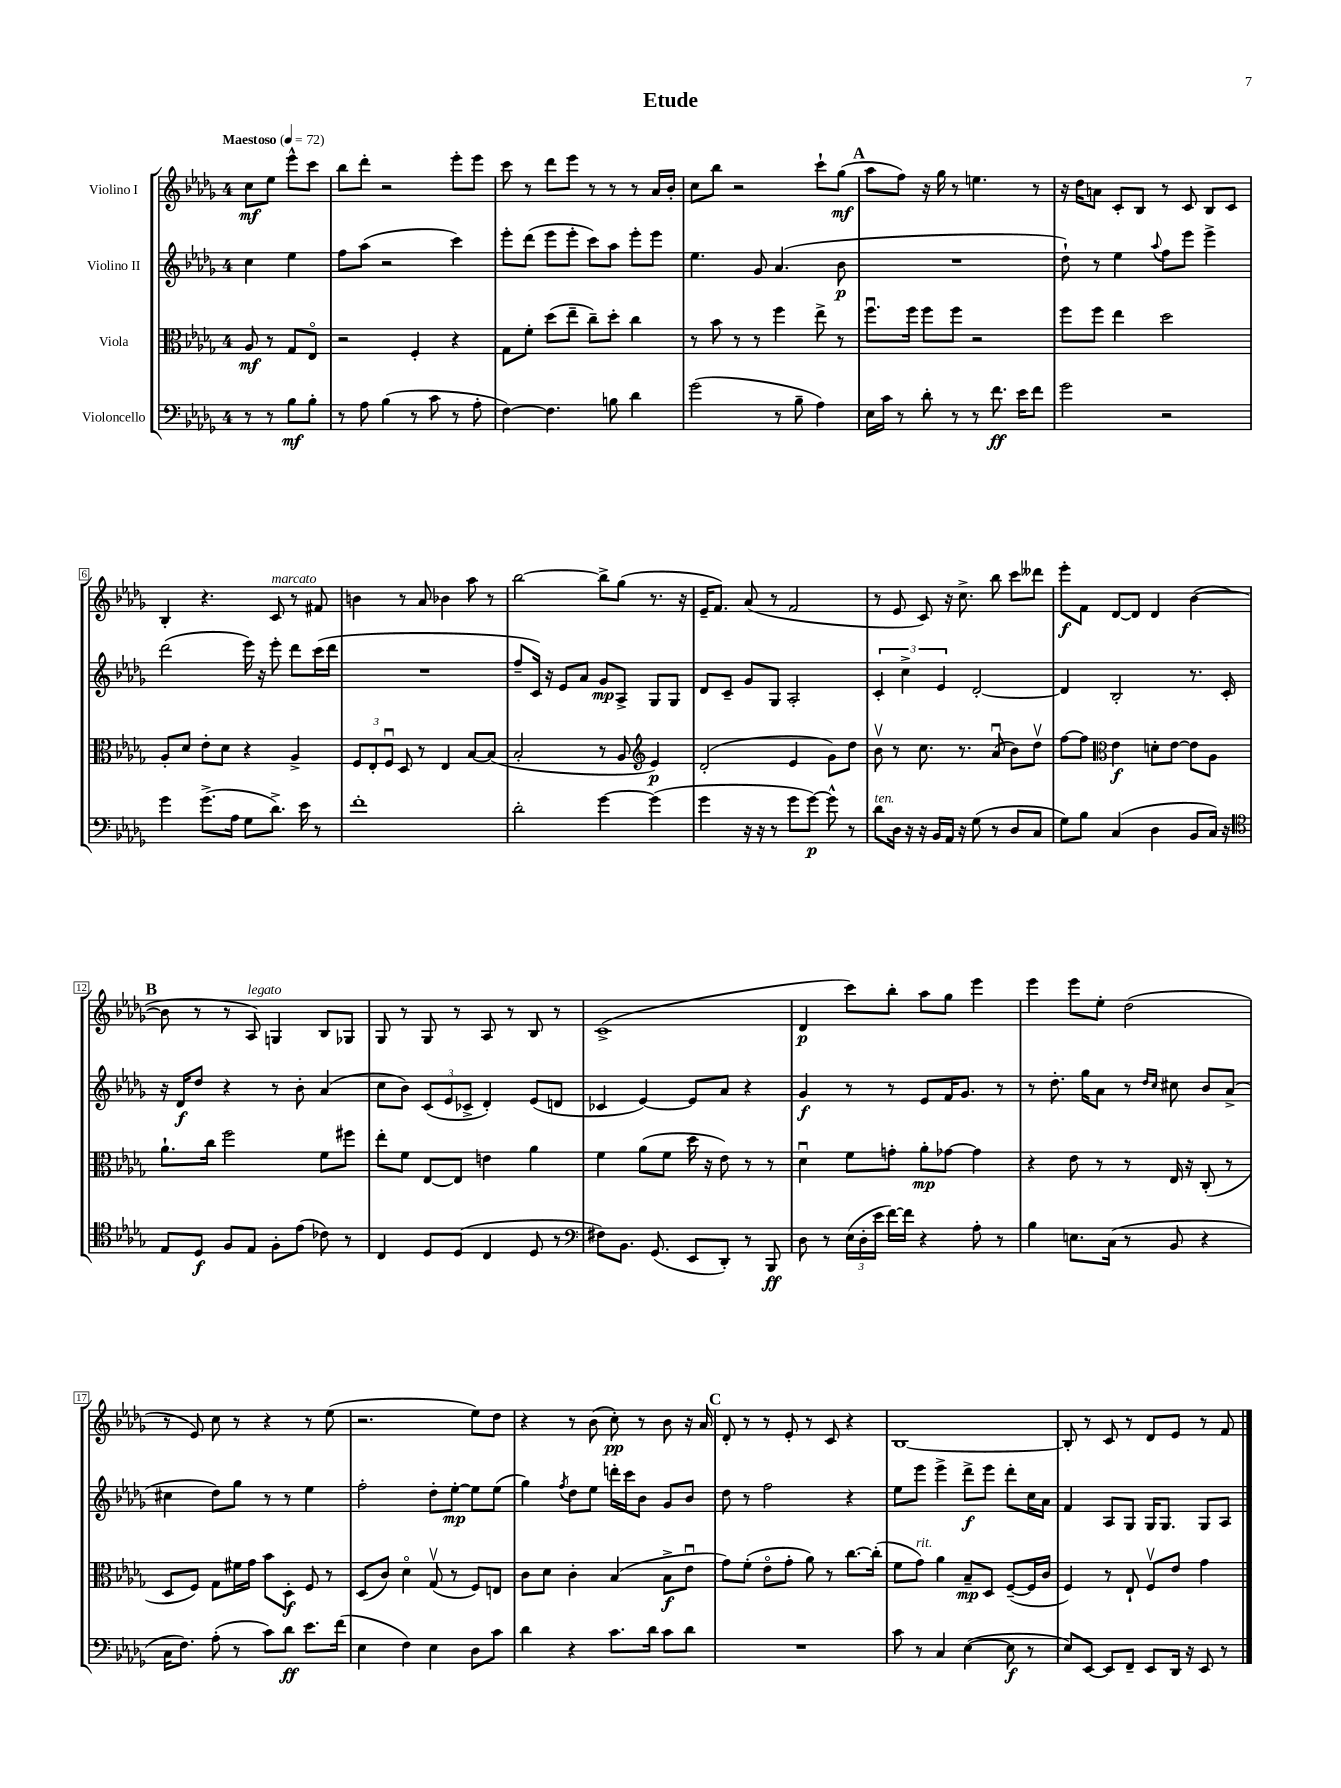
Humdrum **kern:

**kern	**dynam	**kern	**dynam	**kern	**dynam	**kern	**dynam
*part4	*part4	*part3	*part3	*part2	*part2	*part1	*part1
*staff4	*staff4	*staff3	*staff3	*staff2	*staff2	*staff1	*staff1
*I"Violoncello	*	*I"Viola	*	*I"Violino II	*	*I"Violino I	*
*clefF4	*	*clefC3	*	*clefG2	*	*clefG2	*
*k[b-e-a-d-g-]	*	*k[b-e-a-d-g-]	*	*k[b-e-a-d-g-]	*	*k[b-e-a-d-g-]	*
*M4/4	*	*M4/4	*	*M4/4	*	*M4/4	*
*MM72	*	*MM72	*	*MM72	*	*MM72	*
=	=	=	=	=	=	=	=
!	!	!	!	!	!	!LO:TX:a:B:t=Maestoso	!
8r	.	8A-/	mf	4cc\	.	8cc\L	mf
8r	.	8r	.	.	.	8ee-\J	.
8B-\L	mf	8G-/L	.	4ee-\	.	8eee-^^\L	.
8B-'\J	.	8E-/J	.	.	.	8ccc\J	.
=1	=1	=1	=1	=1	=1	=1	=1
8r	.	2r	.	8ff\L	.	8bb-\L	.
8A-\	.	.	.	(8aa-\J	.	8ddd-'\J	.
(4B-\	.	.	.	2r	.	2r	.
8r	.	4F'/	.	.	.	.	.
8c\	.	.	.	.	.	.	.
8r	.	4r	.	4ccc\)	.	8eee-'\L	.
8A-'\	.	.	.	.	.	8eee-\J	.
=2	=2	=2	=2	=2	=2	=2	=2
[4F\)	.	8G-\L	.	8eee-'\L	.	8ccc\	.
.	.	8f'\J	.	(8ddd-\J	.	8r	.
4.F\]	.	(8dd-\L	.	8eee-\L	.	8ddd-\L	.
.	.	8ee-~\J	.	8eee-'\J	.	8eee-\J	.
.	.	8cc~\L)	.	8ccc\L)	.	8r	.
8Bn\	.	8dd-'\J	.	8aa-\J	.	8r	.
4d-\	.	4cc\	.	8eee-'\L	.	8r	.
.	.	.	.	8eee-\J	.	16a-/LL	.
.	.	.	.	.	.	16b-'/JJ	.
=3	=3	=3	=3	=3	=3	=3	=3
(2g-\	.	8r	.	4.ee-\	.	8cc\L	.
.	.	8b-\	.	.	.	8bb-\J	.
.	.	8r	.	.	.	2r	.
.	.	8r	.	8g-/	.	.	.
8r	.	4ff\	.	(4.a-/	.	.	.
8B-~\	.	.	.	.	.	.	.
4A-\)	.	8ee-^\	.	.	.	8ccc`\L	.
.	.	8r	.	8b-\	p	(8gg-\J	mf
!!LO:REH:place=s1:t=A
=4	=4	=4	=4	=4	=4	=4	=4
16E-\LL	.	8.ffu\L	.	1r	.	8aa-\L	.
16c\JJ	.	.	.	.	.	.	.
8r	.	.	.	.	.	8ff\J)	.
.	.	16ff\Jk	.	.	.	.	.
8d-'\	.	8ff\L	.	.	.	16r	.
.	.	.	.	.	.	16gg-\	.
8r	.	8ff\J	.	.	.	8r	.
8r	.	2r	.	.	.	4.een\	.
8.f\	ff	.	.	.	.	.	.
16e-\KL	.	.	.	.	.	.	.
8f\J	.	.	.	.	.	8r	.
=5	=5	=5	=5	=5	=5	=5	=5
2g-\	.	8ff\L	.	8dd-`\)	.	16r	.
.	.	.	.	.	.	16dd-\KL	.
.	.	8ff\J	.	8r	.	8an\J	.
.	.	4ee-\	.	4ee-\	.	8c'/L	.
.	.	.	.	.	.	8B-/J	.
.	.	.	.	8qqaa-/	.	.	.
2r	.	2dd-\	.	8ff\L	.	8r	.
.	.	.	.	8eee-\J	.	8c/	.
.	.	.	.	4eee-^\	.	8B-/L	.
.	.	.	.	.	.	8c/J	.
!!LO:LB:g=z
=6	=6	=6	=6	=6	=6	=6	=6
4g-\	.	8A-'/L	.	(2ddd-\	.	4B-'/	.
.	.	8d-/J	.	.	.	.	.
(8.g-^\L	.	8e-'\L	.	.	.	4.r	.
.	.	8d-\J	.	.	.	.	.
16A-\Jk	.	.	.	.	.	.	.
8G-\L	.	4r	.	16eee-\)	.	.	.
.	.	.	.	16r	.	.	.
!	!	!	!	!	!	!LO:TX:a:i:t=marcato	!
8.d-^\J)	.	.	.	8eee-'\	.	8c/	.
.	.	4A-^/	.	8ddd-\L	.	8r	.
16e-\	.	.	.	.	.	.	.
8r	.	.	.	(16ccc\L	.	8f#X/	.
.	.	.	.	16ddd-\JJ	.	.	.
=7	=7	=7	=7	=7	=7	=7	=7
1f'	.	12F/L	.	1r	.	4bn\	.
.	.	12E-'/	.	.	.	.	.
.	.	12Fu/J	.	.	.	.	.
.	.	8D-/	.	.	.	8r	.
.	.	8r	.	.	.	8a-/	.
.	.	4E-/	.	.	.	4b-X\	.
.	.	[8B-/L	.	.	.	8aa-\	.
.	.	(8B-/J]	.	.	.	8r	.
=8	=8	=8	=8	=8	=8	=8	=8
2d-'\	.	2B-'/	.	8ff~/L	.	[2bb-\	.
.	.	.	.	16c/Jk)	.	.	.
.	.	.	.	16r	.	.	.
.	.	.	.	8e-/L	.	.	.
.	.	.	.	8a-/J	.	.	.
[4g-\	.	8r	.	8g-/L	mp	8bb-^\L]	.
.	.	8A-/	.	8A-^/J	.	(8gg-\J	.
*	*	*clefG2	*	*	*	*	*
(4g-\]	.	4e-/)	p	8G-/L	.	8.r	.
.	.	.	.	8G-/J	.	.	.
.	.	.	.	.	.	16r	.
=9	=9	=9	=9	=9	=9	=9	=9
4g-\	.	(2d-'/	.	8d-/L	.	16e-~/KL	.
.	.	.	.	.	.	8.f/J)	.
.	.	.	.	8c~/J	.	.	.
16r	.	.	.	8g-/L	.	(8a-/	.
16r	.	.	.	.	.	.	.
8r	.	.	.	8G-/J	.	8r	.
8g-\L	.	4e-/	.	2A-'/	.	2f/	.
[8g-\J)	p	.	.	.	.	.	.
8g-^^\]	.	8g-\L)	.	.	.	.	.
8r	.	8dd-\J	.	.	.	.	.
=10	=10	=10	=10	=10	=10	=10	=10
!LO:TX:a:i:t=ten.	!	!	!	!	!	!	!
8d-\L	.	8b-v\	.	6c'/	.	8r	.
16D-\Jk	.	8r	.	.	.	8e-/	.
.	.	.	.	6cc^\	.	.	.
16r	.	.	.	.	.	.	.
16r	.	8.cc\	.	.	.	8c/)	.
16BB-/LL	.	.	.	.	.	.	.
.	.	.	.	6e-/	.	.	.
16AA-/JJ	.	.	.	.	.	16r	.
16r	.	8.r	.	.	.	8.cc^\	.
(8G-\	.	.	.	[2d-'/	.	.	.
8r	.	(8a-u/	.	.	.	8bb-\	.
8D-/L	.	8b-\L)	.	.	.	8ccc\L	.
8C/J	.	8dd-v\J	.	.	.	8ddd--X\J	.
=11	=11	=11	=11	=11	=11	=11	=11
8G-\L)	.	[8ff\L	.	4d-/]	.	8eee-'\L	f
8B-\J	.	8ff\J]	.	.	.	8f\J	.
*	*	*clefC3	*	*	*	*	*
(4C/	.	4e-\	f	2B-'/	.	[8d-/L	.
.	.	.	.	.	.	8d-/J]	.
4D-\	.	8dn'\L	.	.	.	4d-/	.
.	.	[8e-\J	.	.	.	.	.
8BB-/L	.	8e-\L]	.	8.r	.	([4b-\	.
16C/Jk)	.	8A-\J	.	.	.	.	.
16r	.	.	.	16c'/	.	.	.
!!LO:LB:g=z
!!LO:REH:place=s1:t=B
=12	=12	=12	=12	=12	=12	=12	=12
*clefC4	*	*	*	*	*	*	*
8E-/L	.	8.a-`\L	.	16r	.	8b-\]	.
.	.	.	.	16d-/KL	f	.	.
8D-/J	f	.	.	8dd-/J	.	8r	.
.	.	16cc\Jk	.	.	.	.	.
8F/L	.	2ff\	.	4r	.	8r	.
!	!	!	!	!	!	!LO:TX:a:i:t=legato	!
8E-/J	.	.	.	.	.	8A-/)	.
8F'\L	.	.	.	8r	.	4Gn/	.
(8e-\J	.	.	.	8b-'\	.	.	.
8c-X\)	.	8f\L	.	(4a-/	.	8B-/L	.
8r	.	8ff#X\J	.	.	.	8G-X/J	.
=13	=13	=13	=13	=13	=13	=13	=13
4C/	.	8ee-'\L	.	8cc\L	.	8G-/	.
.	.	8f\J	.	8b-\J)	.	8r	.
8D-/L	.	[8E-/L	.	(12c/L	.	8G-/	.
.	.	.	.	12e-/	.	.	.
(8D-/J	.	8E-/J]	.	.	.	8r	.
.	.	.	.	12c-X^/J	.	.	.
4C/	.	4en\	.	4d-'/)	.	8A-/	.
.	.	.	.	.	.	8r	.
8D-/	.	4a-\	.	(8e-/L	.	8B-/	.
8r	.	.	.	8dn/J	.	8r	.
=14	=14	=14	=14	=14	=14	=14	=14
*clefF4	*	*	*	*	*	*	*
8F#X\L)	.	4f\	.	4c-X/	.	(1c^	.
8.BB-\J	.	.	.	.	.	.	.
.	.	(8a-\L	.	[4e-/)	.	.	.
(8.GG-/	.	.	.	.	.	.	.
.	.	8f\J	.	.	.	.	.
8EE-/L	.	16dd-\	.	8e-/L]	.	.	.
.	.	16r	.	.	.	.	.
8DD-'/J)	.	8e-\)	.	8a-/J	.	.	.
8r	.	8r	.	4r	.	.	.
8BBB-/	ff	8r	.	.	.	.	.
=15	=15	=15	=15	=15	=15	=15	=15
8D-\	.	4d-u\	.	4g-/	f	4d-/	p
8r	.	.	.	.	.	.	.
(24E-\LL	.	8f\L	.	8r	.	8ccc\L)	.
24D-'\	.	.	.	.	.	.	.
24e-\JJ	.	.	.	.	.	.	.
[16f\LL)	.	8gn'\J	.	8r	.	8bb-'\J	.
16f\JJ]	.	.	.	.	.	.	.
4r	.	8a-'\L	mp	8e-/L	.	8aa-\L	.
.	.	[8g-X\J	.	16f/K	.	8gg-\J	.
.	.	.	.	8.g-/J	.	.	.
8A-'\	.	4g-\]	.	.	.	4eee-\	.
8r	.	.	.	8r	.	.	.
=16	=16	=16	=16	=16	=16	=16	=16
4B-\	.	4r	.	8r	.	4eee-\	.
.	.	.	.	8.dd-'\	.	.	.
8.En\L	.	8e-\	.	.	.	8eee-\L	.
.	.	.	.	16gg-\KL	.	.	.
.	.	8r	.	8a-\J	.	8ee-'\J	.
(16C\Jk	.	.	.	.	.	.	.
8r	.	8r	.	8r	.	(2dd-\	.
.	.	.	.	16qqdd-/LL	.	.	.
.	.	.	.	16qqcc/JJ	.	.	.
8BB-/	.	16E-/	.	8cc#X\	.	.	.
.	.	16r	.	.	.	.	.
4r	.	(8C'/	.	8b-/L	.	.	.
.	.	8r	.	(8a-^/J	.	.	.
!!LO:LB:g=z
=17	=17	=17	=17	=17	=17	=17	=17
16C\KL	.	8D-/L	.	4cc#X\	.	8r	.
8.F\J)	.	.	.	.	.	.	.
.	.	8F/J)	.	.	.	8e-/)	.
(8A-'\	.	8G-\L	.	8dd-\L)	.	8cc\	.
8r	.	16f#X\L	.	8gg-\J	.	8r	.
.	.	16g-\JJ	.	.	.	.	.
8c\L)	.	8b-\L	.	8r	.	4r	.
8d-\J	ff	8D-'\J	f	8r	.	.	.
8.e-\L	.	8F/	.	4ee-\	.	8r	.
.	.	8r	.	.	.	(8ee-\	.
(16f\Jk	.	.	.	.	.	.	.
=18	=18	=18	=18	=18	=18	=18	=18
4E-\	.	(8D-/L	.	2ff'\	.	2.r	.
.	.	8c/J)	.	.	.	.	.
4F\)	.	4d-\	.	.	.	.	.
4E-\	.	(8G-v/	.	8dd-'\L	.	.	.
.	.	8r	.	[8ee-'\J	mp	.	.
8D-\L	.	8F/L)	.	8ee-\L]	.	8ee-\L)	.
8c\J	.	8En/J	.	(8ee-\J	.	8dd-\J	.
=19	=19	=19	=19	=19	=19	=19	=19
4d-\	.	8c\L	.	4gg-\)	.	4r	.
.	.	8d-\J	.	.	.	.	.
.	.	.	.	8qff/	.	.	.
4r	.	4c'\	.	8dd-\L	.	8r	.
.	.	.	.	8ee-\J	.	(8b-\	.
8.c\L	.	(4B-/	.	16dddn'\LL	.	8cc'\)	pp
.	.	.	.	16ccc\J	.	.	.
.	.	.	.	8b-\J	.	8r	.
16d-\Jk	.	.	.	.	.	.	.
8c\L	.	8B-^\L	f	8g-/L	.	8b-\	.
8d-\J	.	8e-u\J	.	8b-/J	.	16r	.
.	.	.	.	.	.	16a-/	.
!!LO:REH:place=s1:t=C
=20	=20	=20	=20	=20	=20	=20	=20
1r	.	8g-\L)	.	8dd-\	.	8d-'/	.
.	.	(8f'\J	.	8r	.	8r	.
.	.	8e-\L	.	2ff\	.	8r	.
.	.	8g-'\J	.	.	.	8e-'/	.
.	.	8a-\)	.	.	.	8r	.
.	.	8r	.	.	.	8c/	.
.	.	[8.cc\L	.	4r	.	4r	.
.	.	(16cc'\Jk]	.	.	.	.	.
=21	=21	=21	=21	=21	=21	=21	=21
8c\	.	8f\L	.	8ee-\L	.	[1B-	.
!	!	!LO:TX:a:i:t=rit.	!	!	!	!	!
8r	.	8g-\J)	.	8eee-\J	.	.	.
4C/	.	4a-\	.	4eee-^\	.	.	.
([4E-\	.	8B-~/L	mp	8ddd-^\L	f	.	.
.	.	8D-/J	.	8eee-\J	.	.	.
8E-\]	f	([8F~/L	.	8ddd-'\L	.	.	.
8r	.	16F/L]	.	16cc\L	.	.	.
.	.	16c/JJ	.	16a-\JJ	.	.	.
=22	=22	=22	=22	=22	=22	=22	=22
8E-/L)	.	4F/)	.	4f/	.	8B-'/]	.
[8EE-/J	.	.	.	.	.	8r	.
8EE-/L]	.	8r	.	8A-/L	.	8c/	.
8FF~/J	.	8E-`/	.	8G-/J	.	8r	.
8EE-/L	.	8Fv/L	.	16G-/KL	.	8d-/L	.
.	.	.	.	8.G-/J	.	.	.
16DD-/Jk	.	8e-/J	.	.	.	8e-/J	.
16r	.	.	.	.	.	.	.
8EE-/	.	4g-\	.	8G-/L	.	8r	.
8r	.	.	.	8A-/J	.	8f/	.
==	==	==	==	==	==	==	==
*-	*-	*-	*-	*-	*-	*-	*-
